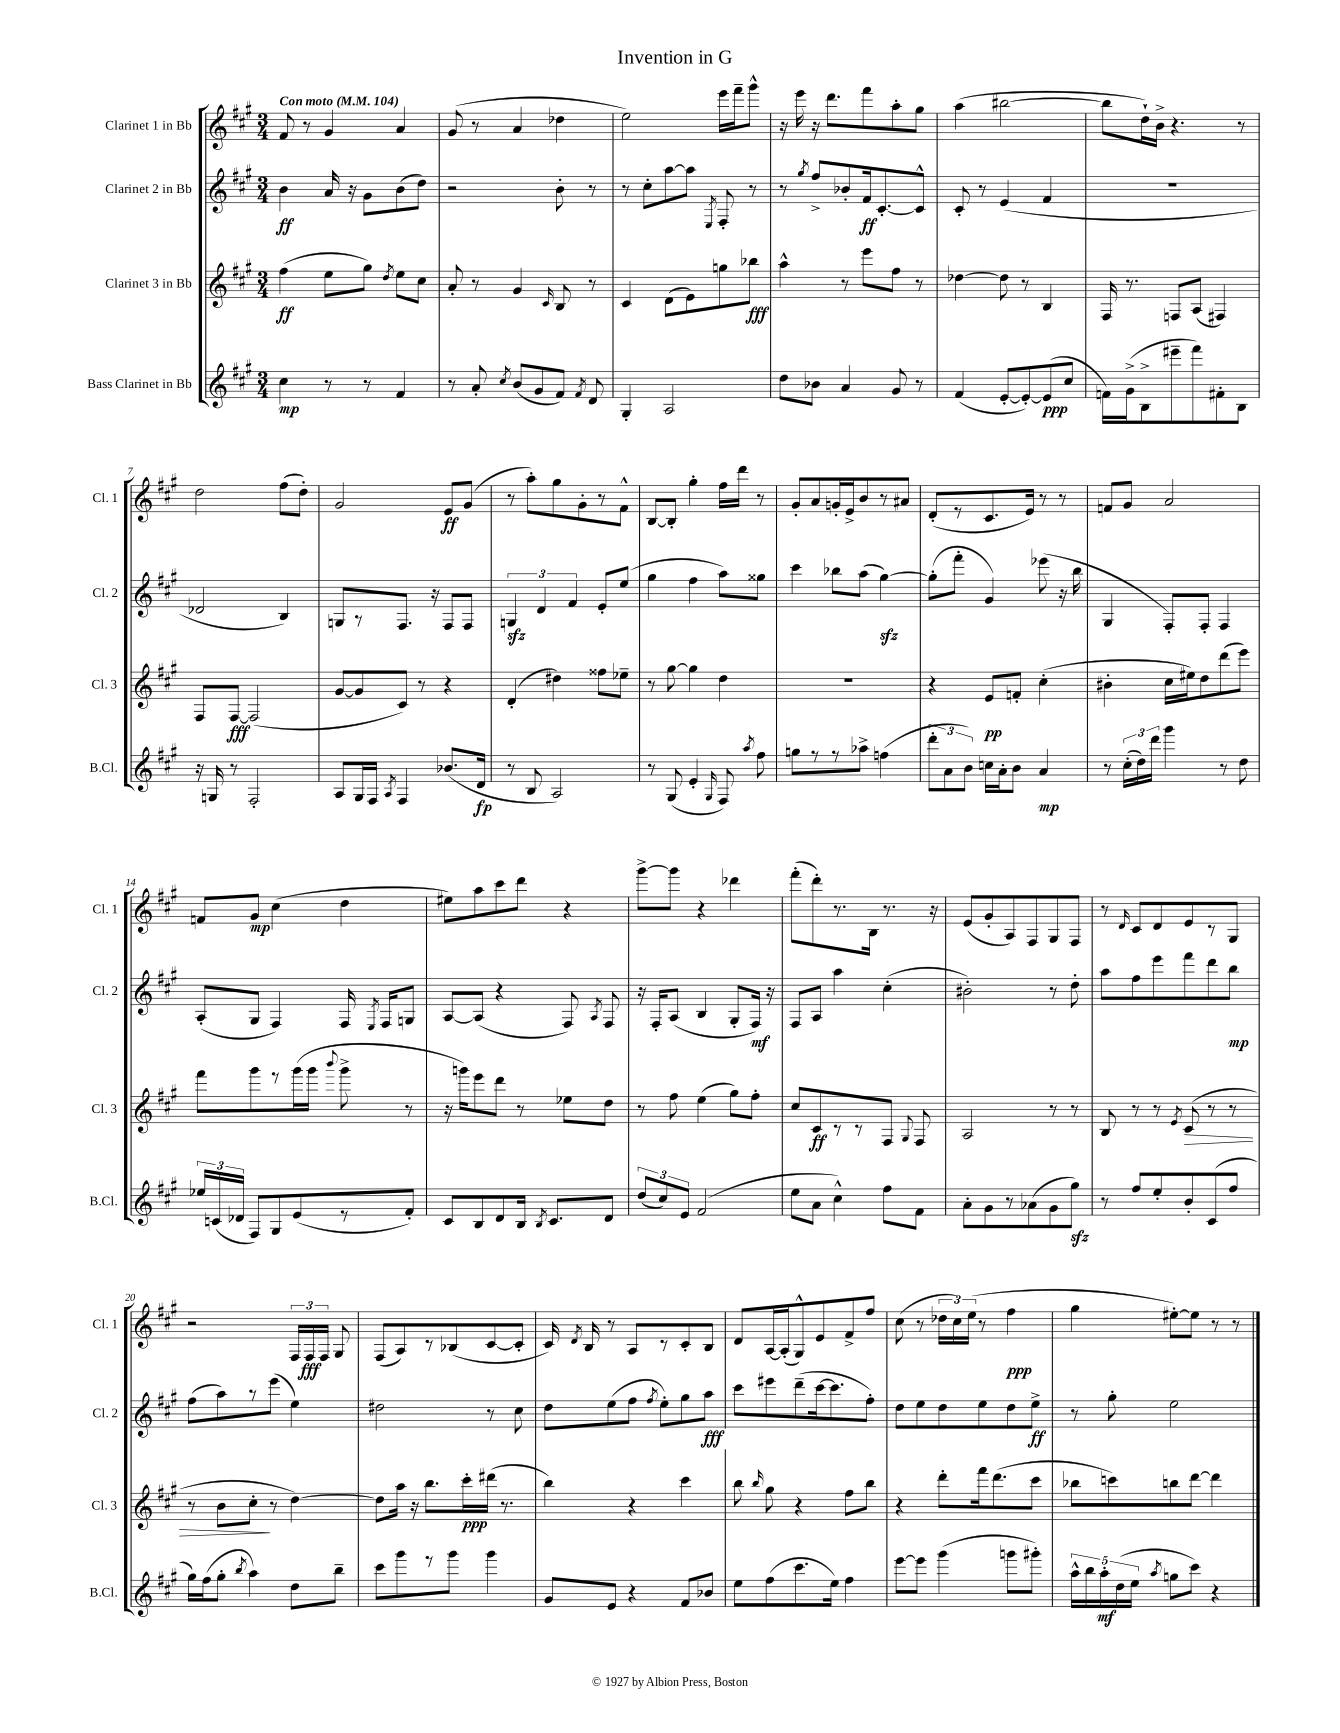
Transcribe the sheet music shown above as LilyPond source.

\header { title = "Invention in G" }
<<
\new StaffGroup <<
\new Staff = "s0" \with { instrumentName = "Clarinet 1 in Bb" shortInstrumentName = "Cl. 1" } {
    \clef treble \key a \major \numericTimeSignature \time 3/4 \tempo "Con moto" 4 = 104
    \autoBeamOff fis'8 r8 gis'4 a'4 |
    gis'8( r8 a'4 des''4 |
    e''2) e'''16[ fis'''16-- gis'''8]-^ |
    r16 e'''16 r16 d'''8.[ fis'''8 a''8-. gis''8] |
    a''4( bis''2~ |
    bis''8[ d''16-!) b'16]-> r4. r8 |
    d''2 fis''8[( d''8]-.) |
    gis'2 e'8[\ff gis'8]( |
    r8 a''8[-.) gis''8 gis'8-. r8 fis'8]-^ |
    b8[~ b8]-. gis''4-. fis''16[ d'''16] r8 |
    gis'8[-. a'8 g'16-. e'16-> b'8 r8 ais'8] |
    d'8[-.( r8 cis'8. e'16]) r8 r8 |
    f'8[ gis'8] a'2 |
    f'8[ gis'8]\mp cis''4( d''4 |
    eis''8[) a''8 cis'''8 d'''8] r4 |
    gis'''8[~-> gis'''8] r4 des'''4 |
    fis'''8[-.( d'''8-.) r8. b16] r8. r16 |
    e'8[( gis'8-. a8) fis8 gis8 fis8] |
    r8 \grace { d'16 } cis'8[ d'8 e'8 r8 gis8] |
    r2 \tuplet 3/2 { fis16[ fis16\fff fis16] } gis8 |
    fis8[( a8) r8 bes8( cis'8~ cis'8]-. |
    cis'16) \acciaccatura { d'8 } b16 r8 a8[ r8 cis'8-. b8] |
    d'8[ a16~ a16-.( gis8-^) e'8 fis'8-> fis''8] |
    cis''8( r8 \tuplet 3/2 { des''16[ cis''16) e''16]( } r8 fis''4\ppp |
    gis''4 eis''8[~-.) eis''8] r8 r8 \bar "|." |
}
\new Staff = "s1" \with { instrumentName = "Clarinet 2 in Bb" shortInstrumentName = "Cl. 2" } {
    \clef treble \key a \major \numericTimeSignature \time 3/4
    \autoBeamOff b'4\ff a'16 r16 gis'8[ b'8( d''8]) |
    r2 b'8-. r8 |
    r8 cis''8[-. a''8~ a''8] \acciaccatura { e8 } fis8-. r8 |
    r8 \acciaccatura { gis''8 } fis''8[-> bes'8-. fis'16\ff cis'8.~-. cis'8]-^ |
    cis'8-. r8 e'4( fis'4 |
    R2. |
    des'2 b4) |
    g8[ r8 fis8.] r16 fis8[ fis8] |
    \tuplet 3/2 { g4\sfz d'4 fis'4 } e'8[-. e''8]( |
    gis''4 fis''4 a''8[) gisis''8] |
    cis'''4 bes''8[ a''8]( gis''4~\sfz) |
    gis''8[-.( fis'''8]-. gis'4) ees'''8( r16 b''16 |
    gis4 fis8[-.) fis8]-. fis4 |
    a8[-.( gis8] fis4) fis16 \acciaccatura { e8 } fis16[ g8] |
    a8[~ a8]( r4 fis8) \acciaccatura { a8 } fis8 |
    r16 fis16[-. a8]( b4 gis8[-. fis16]\mf) r16 |
    fis8[ a8] a''4 cis''4-.( |
    bis'2-.) r8 d''8-. |
    a''8[ fis''8 e'''8 fis'''8 d'''8 b''8]\mp |
    fis''8[( a''8) r8 e'''8]( e''4) |
    dis''2 r8 cis''8 |
    d''8[ e''8( fis''8] \acciaccatura { fis''8 } e''8[-.) gis''8 a''8]\fff |
    cis'''8[ eis'''8 d'''8--( cis'''16~ cis'''8. fis''8]-.) |
    d''8[ e''8 d''8 e''8 d''8 e''8]->\ff |
    r8 gis''8-. e''2 \bar "|." |
}
\new Staff = "s2" \with { instrumentName = "Clarinet 3 in Bb" shortInstrumentName = "Cl. 3" } {
    \clef treble \key a \major \numericTimeSignature \time 3/4
    \autoBeamOff fis''4\ff( e''8[ gis''8]) \acciaccatura { d''8 } e''8[ cis''8] |
    a'8-. r8 gis'4 \grace { cis'16 } b8 r8 |
    cis'4 d'8[( e'8) g''8 bes''8]\fff |
    a''4-^ r8 e'''8[ fis''8] r8 |
    des''4~ des''8 r8 b4 |
    fis16 r8. f8[ a8]( fis4) |
    fis8[ fis8]~\fff fis2( |
    gis'8[~ gis'8 cis'8]) r8 r4 |
    d'4-.( dis''4) fisis''8[ ees''8]-- |
    r8 gis''8~ gis''4 d''4 |
    R2. |
    r4 e'8[\pp f'8]-. cis''4-.( |
    bis'4-. cis''16[ eis''16) d''8 d'''8( e'''8]) |
    fis'''8[ gis'''8 r8 gis'''16( gis'''16] \appoggiatura { b'''8 } gis'''8-> r8 |
    r16 g'''16[) e'''8 d'''8] r8 ees''8[ d''8] |
    r8 fis''8 e''4( gis''8[) fis''8]-. |
    cis''8[ cis'8\ff r8 r8 fis8] \appoggiatura { gis8 } fis8 |
    a2 r8 r8 |
    b8 r8 r8 \acciaccatura { e'8 } cis'8\>( r8 r8 |
    r8 b'8[ cis''8]-.\! r8 d''4~) |
    d''8[ a''16] r16 b''8.[ cis'''16-.\ppp dis'''16]( r8. |
    b''4) r4 cis'''4 |
    b''8 \grace { b''16 } gis''8 r4 fis''8[ b''8] |
    r4 d'''8[-. fis'''16 d'''8.( cis'''8] |
    bes''8[ c'''8) b''8 d'''8]~ d'''4 \bar "|." |
}
\new Staff = "s3" \with { instrumentName = "Bass Clarinet in Bb" shortInstrumentName = "B.Cl." } {
    \clef treble \key a \major \numericTimeSignature \time 3/4
    \autoBeamOff cis''4\mp r8 r8 fis'4 |
    r8 a'8-. \acciaccatura { cis''8 } b'8[( gis'8 fis'8]) \acciaccatura { fis'8 } d'8 |
    gis4-. a2 |
    d''8[ bes'8] a'4 gis'8 r8 |
    fis'4( e'8[~-. e'8~-.) e'8\ppp( cis''8] |
    f'16[) gis'16->( b8-> eis'''8-- fis'''8) fis'8-. b8] |
    r16 g16 r8 fis2-. |
    a8[ gis16 fis16] \acciaccatura { a8 } fis4 bes'8.[( d'16]\fp |
    r8 b8 a2) |
    r8 gis8( e'4-. \grace { gis16 } fis8) \acciaccatura { a''8 } fis''8 |
    g''8[ r8 r8 aes''8]-> f''4( |
    \tuplet 3/2 { d'''8[-. a'8 b'8]) } c''16[ a'16-. b'8] a'4\mp |
    r8 \tuplet 3/2 { cis''16[-.( d''16) d'''16] } gis'''4 r8 d''8 |
    \tuplet 3/2 { ees''16[ c'16( des'16] } fis8[) gis8 e'8( r8 fis'8]-.) |
    cis'8[ b8 d'8 b16] \acciaccatura { b8 } cis'8.[ d'8] |
    \tuplet 3/2 { d''8[( cis''8) e'8] } fis'2( |
    e''8[ a'8] cis''4-^) fis''8[ fis'8] |
    a'8[-. gis'8 r8 aes'8( gis'8 gis''8]\sfz) |
    r8 fis''8[ e''8-. b'8-. cis'8( fis''8] |
    gis''16[) fis''16( gis''8]-. \acciaccatura { b''8 } a''4) d''8[ b''8]-- |
    cis'''8[ gis'''8 r8 gis'''8] gis'''4 |
    gis'8[ e'8] r4 fis'8[ bes'8] |
    e''8[ fis''8( cis'''8. e''16]) fis''4 |
    e'''8[~ e'''8] gis'''4( g'''8[ gis'''8]-.) |
    \tuplet 5/4 { a''16[-^ b''16 a''16-.\mf d''16( e''16] } \acciaccatura { a''8 } g''8[ cis'''8]) r4 \bar "|." |
}
>>
>>
